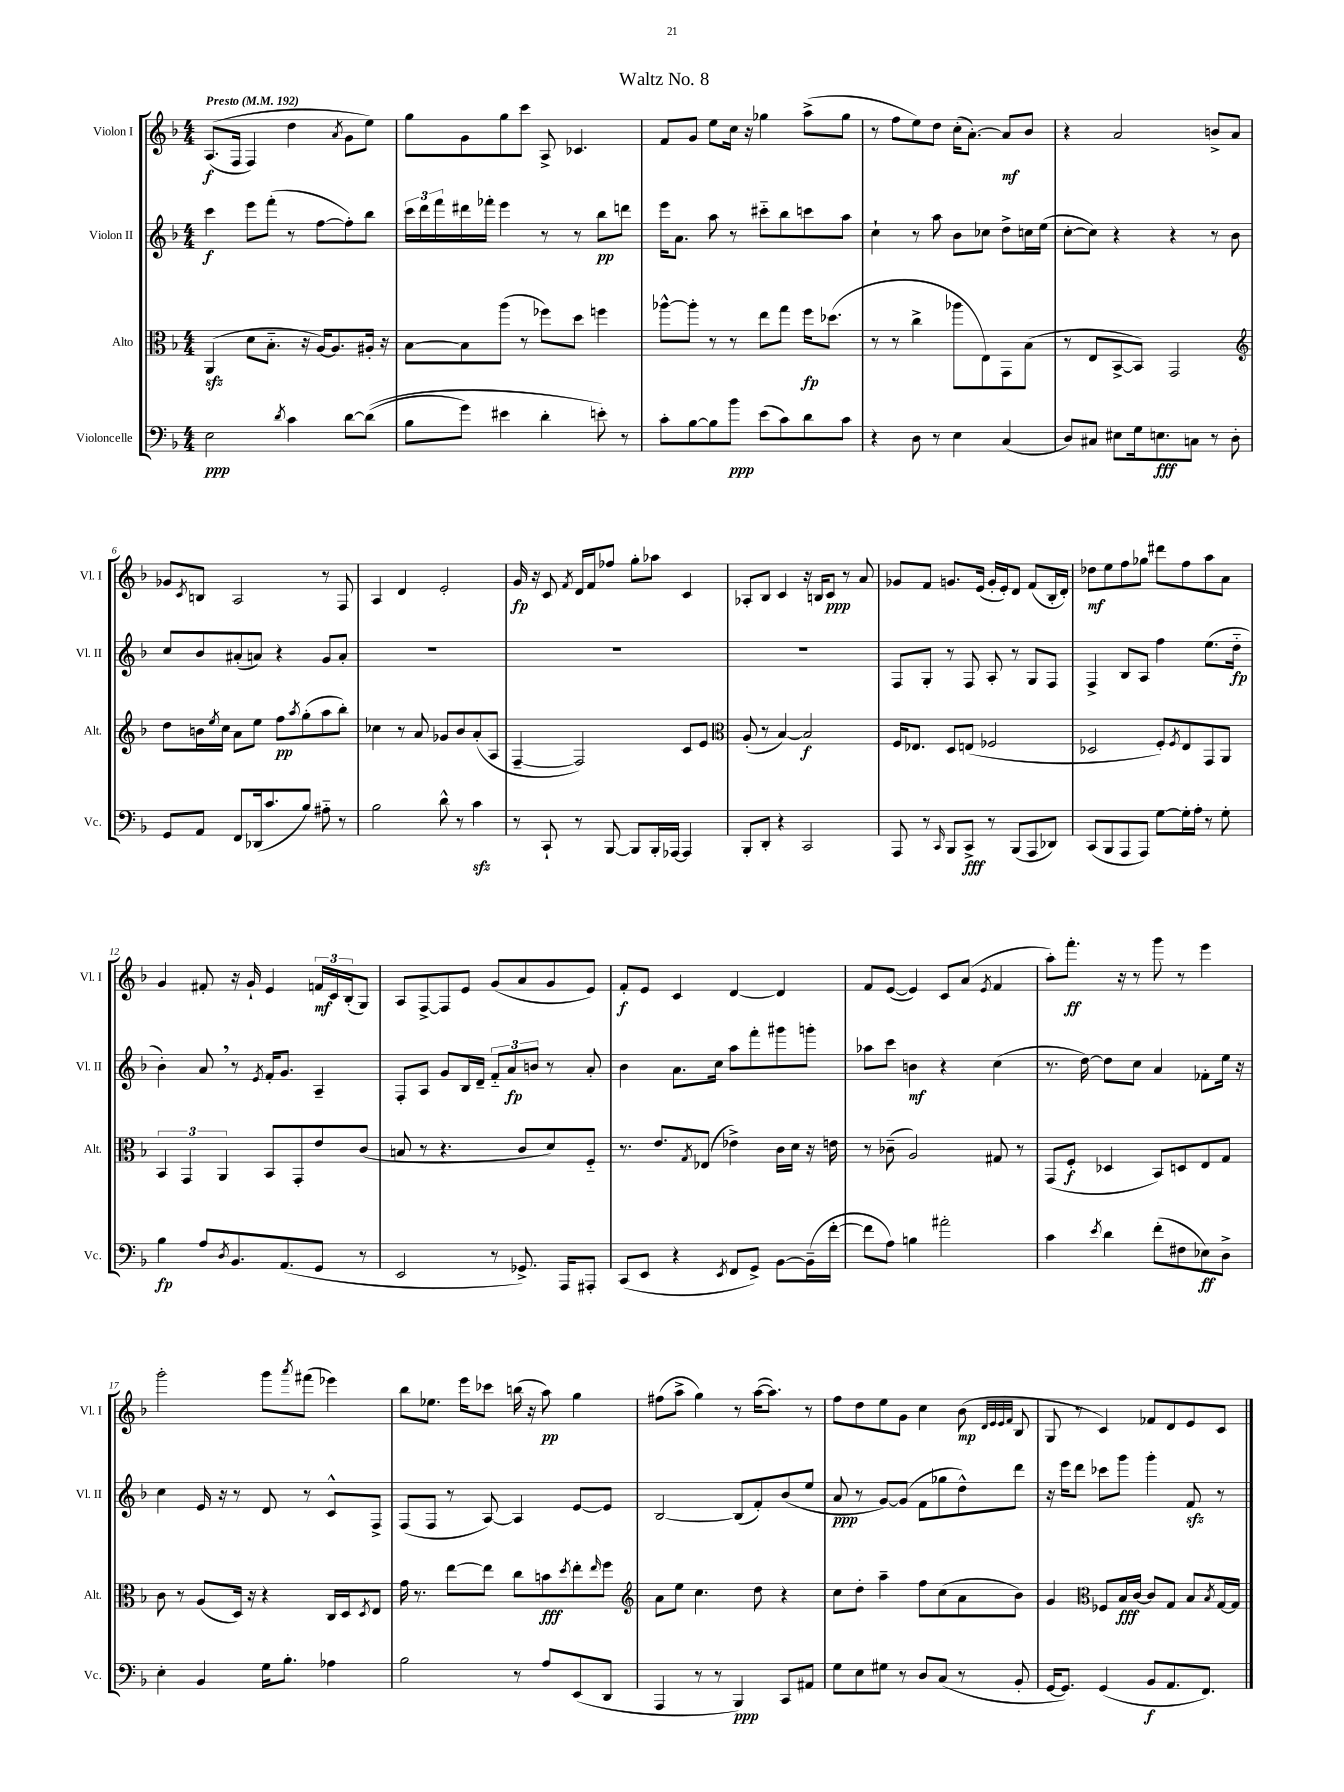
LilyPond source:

\header { title = "Waltz No. 8" }
<<
\new StaffGroup <<
\new Staff = "s0" \with { instrumentName = "Violon I" shortInstrumentName = "Vl. I" } {
    \clef treble \key f \major \numericTimeSignature \time 4/4 \tempo "Presto" 4 = 192
    a8.\f(\( f16 f4) d''4 \acciaccatura { a'8 } g'8 e''8\) |
    g''8 g'8 g''8 c'''8 a8-> ces'4. |
    f'8 g'8 e''8 c''16 r16 ges''4 a''8->( ges''8 |
    r8 f''8 e''8) d''8 c''16-.( a'8.~-.) a'8\mf bes'8 |
    r4 a'2 b'8-> a'8 |
    ges'8 \acciaccatura { c'8 } b8 a2 r8 f8 |
    a4 d'4 e'2-. |
    g'16\fp r16 c'8 \acciaccatura { f'8 } d'16 f'16 fes''8 g''8-. aes''8 c'4 |
    aes8-. bes8 c'4 r16 b16 c'8\ppp r8 a'8 |
    ges'8 f'8 g'8. e'16( g'16-. e'16-.) d'8 f'8( bes16-. d'16-.) |
    des''8\mf e''8 f''8 ges''8 dis'''8 f''8 a''8 a'8 |
    g'4 fis'8-. r16 g'16-! e'4 \tuplet 3/2 { f'16\mf c'16 bes16-.( } g8) |
    a8 f8~-> f8 e'8 g'8( a'8 g'8 e'8) |
    f'8-.\f e'8 c'4 d'4~ d'4 |
    f'8 e'8~( e'4) c'8 a'8( \acciaccatura { e'8 } f'4 |
    a''8-.) f'''8.-.\ff r16 r8 g'''8 r8 e'''4 |
    g'''2-. g'''8 \acciaccatura { a'''8 } fis'''8( ees'''4) |
    bes''8 ees''8. e'''16 ces'''8 b''16( r16 a''8\pp) g''4 |
    fis''8( a''8-> g''4) r8 a''16~( a''8.) r8 |
    f''8 d''8 e''8 g'8 c''4 bes'8\mp( \grace { d'32 e'32 e'32 f'32 } bes8 |
    g8 r8 c'4) fes'8 d'8 e'8 c'8 \bar "|." |
}
\new Staff = "s1" \with { instrumentName = "Violon II" shortInstrumentName = "Vl. II" } {
    \clef treble \key f \major \numericTimeSignature \time 4/4
    c'''4\f e'''8 f'''8-.( r8 f''8~ f''8-.) bes''8 |
    \tuplet 3/2 { c'''16 d'''16 f'''16 } dis'''16 fes'''16-. e'''4 r8 r8 bes''8\pp d'''8 |
    e'''16 a'8. a''8 r8 cis'''8-_ bes''8 c'''8 a''8 |
    c''4-! r8 a''8 bes'8 ces''8 d''8-> c''16 e''16( |
    c''8~-. c''8) r4 r4 r8 bes'8 |
    c''8 bes'8 ais'8-.( a'8) r4 g'8 a'8-. |
    R1 |
    R1 |
    R1 |
    f8 g8-. r8 f8 a8-. r8 g8 f8 |
    f4-> bes8 a8 f''4 e''8.( d''16-_\fp |
    bes'4-.) a'8 \breathe r8 \acciaccatura { e'8 } f'16-. g'8. a4-- |
    f8-. a8 g'8 bes16 d'16-- \tuplet 3/2 { f'8-_ a'8\fp b'8 } r8 a'8-. |
    bes'4 a'8. c''16 a''8 f'''8-. gis'''8 g'''8-. |
    aes''8 c'''8 b'4\mf r4 c''4( |
    r8. d''16~) d''8 c''8 a'4 fes'8-. e''16 r16 |
    c''4 e'16 r16 r8 d'8 r8 c'8-^ f8-> |
    f8( f8 r8 a8~) a4 e'8~ e'8 |
    bes2~ bes8( f'8-.) bes'8( e''8 |
    a'8\ppp r8 g'8~) g'8( f'8 ges''8 d''8-^) d'''8 |
    r16 e'''16 d'''8 ces'''8 g'''8 g'''4-. f'8\sfz r8 \bar "|." |
}
\new Staff = "s2" \with { instrumentName = "Alto" shortInstrumentName = "Alt." } {
    \clef alto \key f \major \numericTimeSignature \time 4/4
    a,4\sfz( d'8 bes8.-_ r16 a16~) a8. ais16-. r16 |
    bes8~ bes8 a''8( r8 fes''8) d''8 f''4 |
    aes''8~-^ aes''8-. r8 r8 e''8 g''8 f''16\fp des''8.( |
    r8 r8 c''4-> aes''8 e8) g,8 bes8( |
    r8 e8 bes,8~-> bes,8) g,2 |
    \clef treble d''8 b'16 \acciaccatura { e''8 } c''16 a'8 e''8 f''8\pp \acciaccatura { a''8 } g''8-.( a''8 bes''8-.) |
    ces''4 r8 a'8 ges'8 bes'8 a'8-.( a8 |
    f4~-- f2) c'8 e'8 |
    \clef alto a8-.( r8 bes4~) bes2\f |
    f16 ees8. d8 e8( fes2 |
    des2 f8-.) \acciaccatura { f8 } e8 g,8 a,8 |
    \tuplet 3/2 { bes,4 g,4 a,4 } bes,8 g,8-. e'8 c'8( |
    b8 r8 r4. c'8 d'8) f8-_ |
    r8. e'8. \acciaccatura { g8 } ees8( ees'4->) c'16 d'16 r16 e'16 |
    r8 ces'8--( a2) gis8 r8 |
    g,8( f8-.\f des4 bes,8) d8 e8 g8 |
    c'8 r8 a8( d16) r16 r4 c16 d16 \acciaccatura { d8 } e8 |
    g'16 r8. e''8~ e''8 c''8 b'8\fff \acciaccatura { d''8 } e''8-. \grace { e''16 } f''8 |
    \clef treble a'8 e''8 c''4. d''8 r4 |
    c''8 d''8-. a''4-- f''8 c''8( a'8 bes'8) |
    g'4 \clef alto fes8 bes16\fff c'16~ c'8 g8 bes8 \acciaccatura { bes8 } g16~ g16 \bar "|." |
}
\new Staff = "s3" \with { instrumentName = "Violoncelle" shortInstrumentName = "Vc." } {
    \clef bass \key f \major \numericTimeSignature \time 4/4
    e2\ppp \acciaccatura { d'8 } c'4 d'8~ d'8(\( |
    bes8 g'8) eis'4 d'4-. e'8-.\) r8 |
    c'8-. bes8~ bes8 bes'8\ppp e'8( c'8) d'8 c'8 |
    r4 d8 r8 e4 c4( |
    d8) cis8 eis8 g16 e8.\fff c8 r8 d8-. |
    g,8 a,8 f,8 des,16( c'8. bes8) ais8-_ r8 |
    bes2 d'8-^ r8 c'4\sfz |
    r8 c,8-! r8 bes,,8~ bes,,8 bes,,16-. aes,,16~ aes,,4 |
    bes,,8-. d,8-. r4 c,2 |
    a,,8 r8 \grace { c,16 } bes,,8 c,8->\fff r8 bes,,8( a,,8 des,8) |
    c,8( bes,,8 a,,8 a,,8) g8~ g16-. a16-. r8 g8-. |
    bes4\fp a8 \acciaccatura { d8 } bes,8. a,8.( g,8 r8 |
    e,2 r8 ges,8.->) a,,16 ais,,8-. |
    c,8( e,8 r4 \acciaccatura { e,8 } f,8 g,8->) bes,8~ bes,16--( f'16~-. |
    f'8 a8) b4 ais'2-. |
    c'4 \acciaccatura { e'8 } d'4 f'8-.( fis8 ees8\ff) d8-> |
    e4-. bes,4 g16 bes8.-. aes4 |
    bes2 r8 a8 e,8( d,8 |
    a,,4 r8 r8 bes,,4\ppp) c,8 ais,8 |
    g8 e8 gis8 r8 d8 c8( r8 bes,8-. |
    g,16~ g,8.) g,4( bes,8\f a,8. f,8.) \bar "|." |
}
>>
>>
